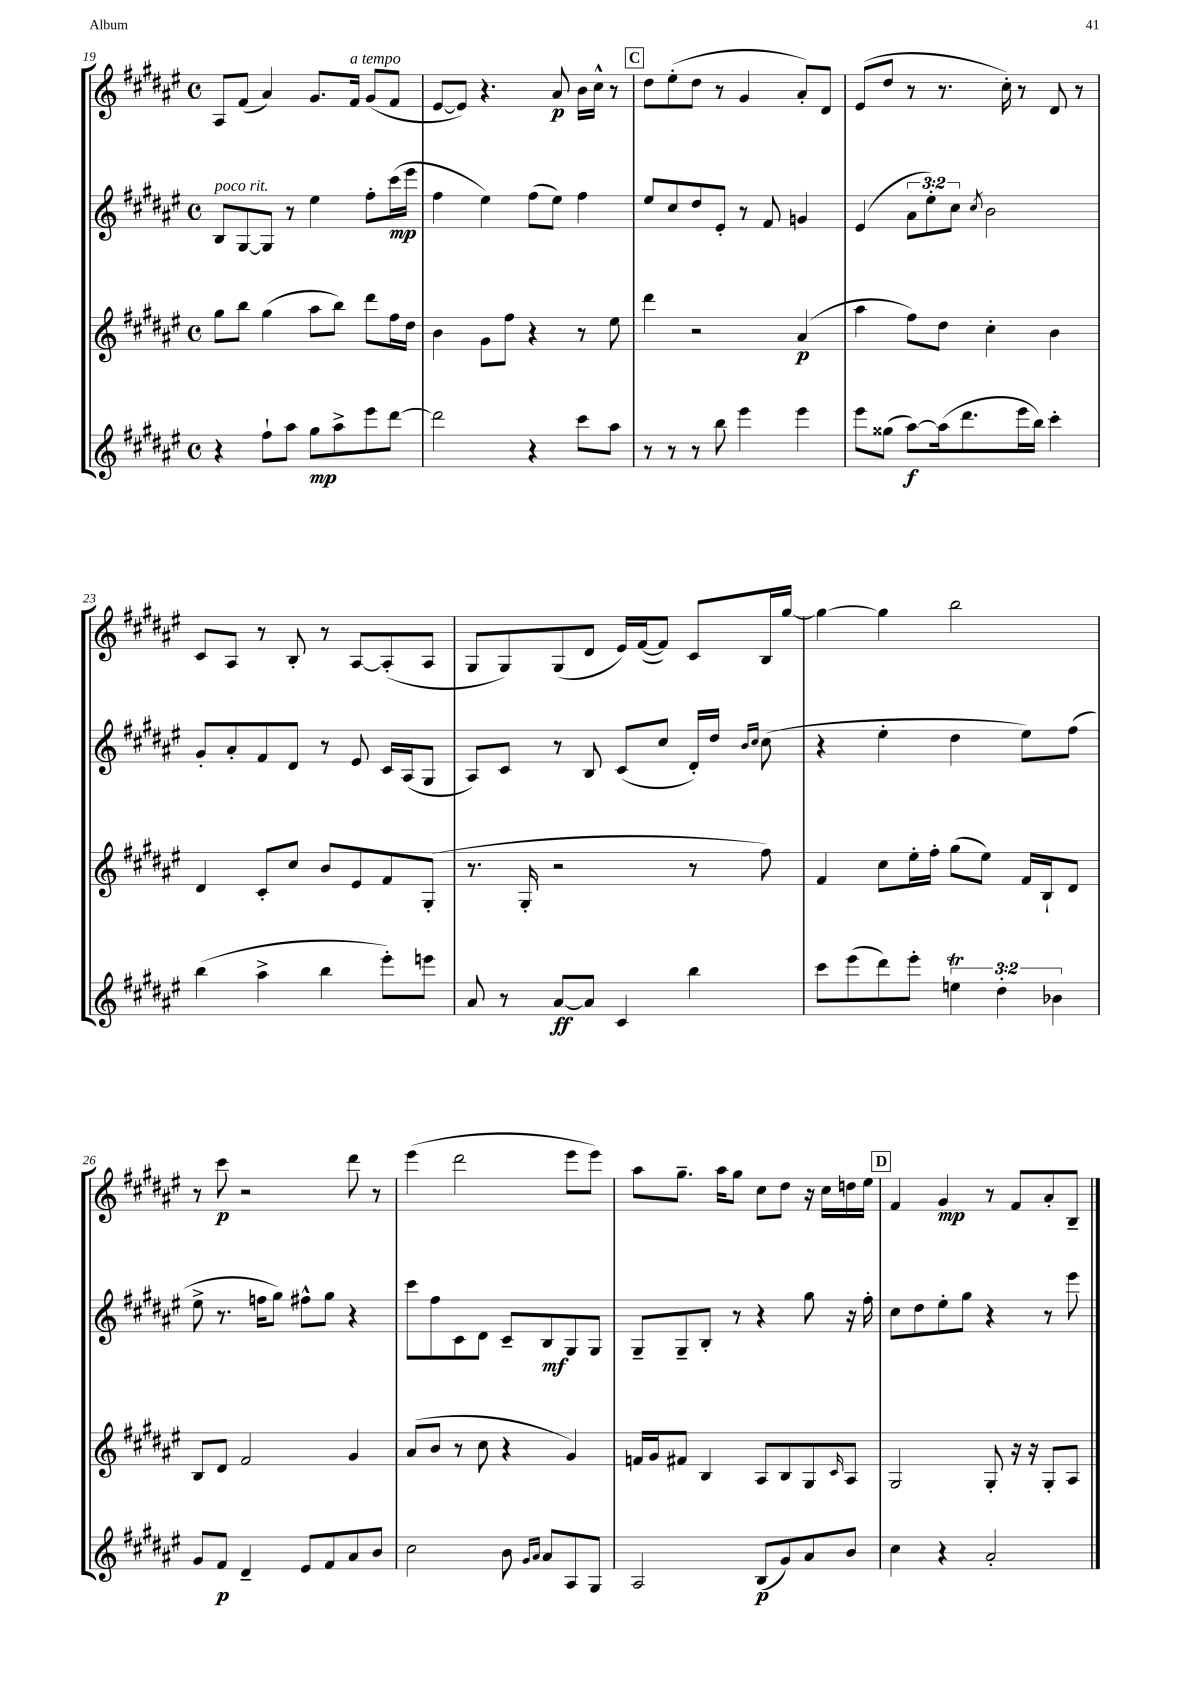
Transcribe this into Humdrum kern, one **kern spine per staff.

**kern	**dynam	**kern	**dynam	**kern	**dynam	**kern	**dynam
*part4	*part4	*part3	*part3	*part2	*part2	*part1	*part1
*staff4	*staff4	*staff3	*staff3	*staff2	*staff2	*staff1	*staff1
*clefG2	*	*clefG2	*	*clefG2	*	*clefG2	*
*k[f#c#g#d#a#e#]	*	*k[f#c#g#d#a#e#]	*	*k[f#c#g#d#a#e#]	*	*k[f#c#g#d#a#e#]	*
*M4/4	*	*M4/4	*	*M4/4	*	*M4/4	*
*met(c)	*	*met(c)	*	*met(c)	*	*met(c)	*
=19	=19	=19	=19	=19	=19	=19	=19
!	!	!	!	!LO:TX:a:i:t=poco rit.	!	!	!
4r	.	8gg#\L	.	8B/L	.	8A#/L	.
.	.	8bb\J	.	[8G#/	.	(8f#/J	.
8ff#`\L	.	(4gg#\	.	8G#/J]	.	4a#/)	.
8aa#\J	.	.	.	8r	.	.	.
8gg#\L	mp	8aa#\L	.	4ee#\	.	8.g#/L	.
8aa#^\	.	8bb\J)	.	.	.	.	.
!	!	!	!	!	!	!LO:TX:a:i:t=a tempo	!
.	.	.	.	.	.	16f#/Jk	.
8eee#\	.	8ddd#\L	.	8ff#'\L	.	(8g#/L	.
[8ddd#\J	.	16ff#\L	.	(16ccc#\L	mp	8f#/J	.
.	.	16dd#\JJ	.	16eee#\JJ	.	.	.
=20	=20	=20	=20	=20	=20	=20	=20
2ddd#\]	.	4b\	.	4ff#\	.	[8e#/L	.
.	.	.	.	.	.	8e#/J])	.
.	.	8g#\L	.	4ee#\)	.	4.r	.
.	.	8ff#\J	.	.	.	.	.
4r	.	4r	.	(8ff#\L	.	.	.
.	.	.	.	8ee#\J)	.	8a#/	p
8ccc#\L	.	8r	.	4ff#\	.	16b\LL	.
.	.	.	.	.	.	16cc#^^\JJ	.
8aa#\J	.	8ee#\	.	.	.	8r	.
!!LO:REH:place=s1:t=C
=21	=21	=21	=21	=21	=21	=21	=21
8r	.	4ddd#\	.	8ee#/L	.	8dd#\L	.
8r	.	.	.	8cc#/	.	(8ee#'\	.
8r	.	2r	.	8dd#/	.	8dd#\J	.
8bb\	.	.	.	8e#'/J	.	8r	.
4eee#\	.	.	.	8r	.	4g#/	.
.	.	.	.	8f#/	.	.	.
4eee#\	.	(4a#/	p	4gn/	.	8a#'/L)	.
.	.	.	.	.	.	8d#/J	.
=22	=22	=22	=22	=22	=22	=22	=22
8eee#\L	.	4aa#\	.	(4e#/	.	(8e#/L	.
(8gg##X\J	.	.	.	.	.	8dd#/J	.
[8aa#\L)	f	8ff#\L)	.	12a#\L	.	8r	.
.	.	.	.	12ee#'\)	.	.	.
(16aa#\k]	.	8dd#\J	.	.	.	8.r	.
.	.	.	.	12cc#\J	.	.	.
8.ddd#\	.	.	.	.	.	.	.
.	.	.	.	8qcc#/	.	.	.
.	.	4cc#'\	.	2b\	.	.	.
.	.	.	.	.	.	16cc#'\)	.
16eee#\L	.	.	.	.	.	8r	.
16bb\JJ)	.	.	.	.	.	.	.
4ccc#'\	.	4b\	.	.	.	8d#/	.
.	.	.	.	.	.	8r	.
!!LO:LB:g=z
=23	=23	=23	=23	=23	=23	=23	=23
(4bb\	.	4d#/	.	8g#'/L	.	8c#/L	.
.	.	.	.	8a#'/	.	8A#/J	.
4aa#^\	.	8c#'/L	.	8f#/	.	8r	.
.	.	8cc#/J	.	8d#/J	.	8B'/	.
4bb\	.	8b/L	.	8r	.	8r	.
.	.	8e#/	.	8e#/	.	[8A#/L	.
8eee#'\L)	.	8f#/	.	16c#/LL	.	(8A#'/]	.
.	.	.	.	(16A#/J	.	.	.
8eeen\J	.	(8G#'/J	.	8G#/J	.	8A#/J	.
=24	=24	=24	=24	=24	=24	=24	=24
8a#/	.	8.r	.	8A#/L)	.	8G#/L	.
8r	.	.	.	8c#/J	.	8G#/)	.
.	.	16G#'/	.	.	.	.	.
[8a#/L	ff	2r	.	8r	.	(8G#/	.
8a#/J]	.	.	.	8B/	.	8d#/J	.
4c#/	.	.	.	(8c#/L	.	16e#/LL)	.
.	.	.	.	.	.	([16f#/J	.
.	.	.	.	8cc#/J	.	8f#/J])	.
4bb\	.	8r	.	16d#'/LL)	.	8c#/L	.
.	.	.	.	16dd#/JJ	.	.	.
.	.	.	.	16qqb/LL	.	.	.
.	.	.	.	16qqcc#/JJ	.	.	.
.	.	8ff#\)	.	(8cc#\	.	16B/L	.
.	.	.	.	.	.	[16gg#/JJ	.
=25	=25	=25	=25	=25	=25	=25	=25
8ccc#\L	.	4f#/	.	4r	.	4gg#\_	.
(8eee#\	.	.	.	.	.	.	.
8ddd#\)	.	8cc#\L	.	4ee#'\	.	4gg#\]	.
8eee#'\J	.	16ee#'\L	.	.	.	.	.
.	.	16ff#'\JJ	.	.	.	.	.
6eenT\	.	(8gg#\L	.	4dd#\	.	2bb\	.
.	.	8ee#\J)	.	.	.	.	.
6dd#'\	.	.	.	.	.	.	.
.	.	16f#/LL	.	8ee#\L)	.	.	.
.	.	16B`/J	.	.	.	.	.
6b-X\	.	.	.	.	.	.	.
.	.	8d#/J	.	(8ff#\J	.	.	.
!!LO:LB:g=z
=26	=26	=26	=26	=26	=26	=26	=26
8g#/L	.	8B/L	.	8ee#^\	.	8r	.
8f#/J	p	8d#/J	.	8.r	.	8ccc#\	p
4d#~/	.	2f#/	.	.	.	2r	.
.	.	.	.	16ffn\KL	.	.	.
.	.	.	.	8gg#\J)	.	.	.
8e#/L	.	.	.	8ff#X^^\L	.	.	.
8f#/	.	.	.	8gg#\J	.	.	.
8a#/	.	4g#/	.	4r	.	8ddd#\	.
8b/J	.	.	.	.	.	8r	.
=27	=27	=27	=27	=27	=27	=27	=27
2cc#\	.	(8a#/L	.	8ccc#\L	.	(4eee#\	.
.	.	8b/J	.	8ff#\	.	.	.
.	.	8r	.	8c#\	.	2ddd#\	.
.	.	8cc#\	.	8d#\J	.	.	.
8b\	.	4r	.	8c#~/L	.	.	.
16qqg#/LL	.	.	.	.	.	.	.
16qqa#/JJ	.	.	.	.	.	.	.
8a#/L	.	.	.	8B/	mf	.	.
8A#/	.	4g#/)	.	8G#/	.	8eee#\L	.
8G#/J	.	.	.	8G#/J	.	8eee#\J)	.
=28	=28	=28	=28	=28	=28	=28	=28
2A#/	.	16fn/LL	.	8G#~/L	.	8aa#\L	.
.	.	16g#/J	.	.	.	.	.
.	.	8f#X/J	.	8G#~/	.	8.gg#~\J	.
.	.	4B/	.	8B'/J	.	.	.
.	.	.	.	.	.	16aa#\KL	.
.	.	.	.	8r	.	8gg#\J	.
(8B/L	p	8A#/L	.	4r	.	8cc#\L	.
8g#/)	.	8B/	.	.	.	8dd#\J	.
8a#/	.	8G#/	.	8gg#\	.	16r	.
.	.	.	.	.	.	16cc#\LL	.
.	.	16qqc#/	.	.	.	.	.
8b/J	.	8A#/J	.	16r	.	16ddn\	.
.	.	.	.	16ff#'\	.	16ee#\JJ	.
!!LO:REH:place=s1:t=D
=29	=29	=29	=29	=29	=29	=29	=29
4cc#\	.	2G#/	.	8cc#\L	.	4f#/	.
.	.	.	.	8dd#\	.	.	.
4r	.	.	.	8ee#'\	.	4g#/	mp
.	.	.	.	8gg#\J	.	.	.
2a#'/	.	8G#'/	.	4r	.	8r	.
.	.	16r	.	.	.	8f#/L	.
.	.	16r	.	.	.	.	.
.	.	8G#'/L	.	8r	.	8a#'/	.
.	.	8A#/J	.	8eee#\	.	8B~/J	.
==	==	==	==	==	==	==	==
*-	*-	*-	*-	*-	*-	*-	*-
